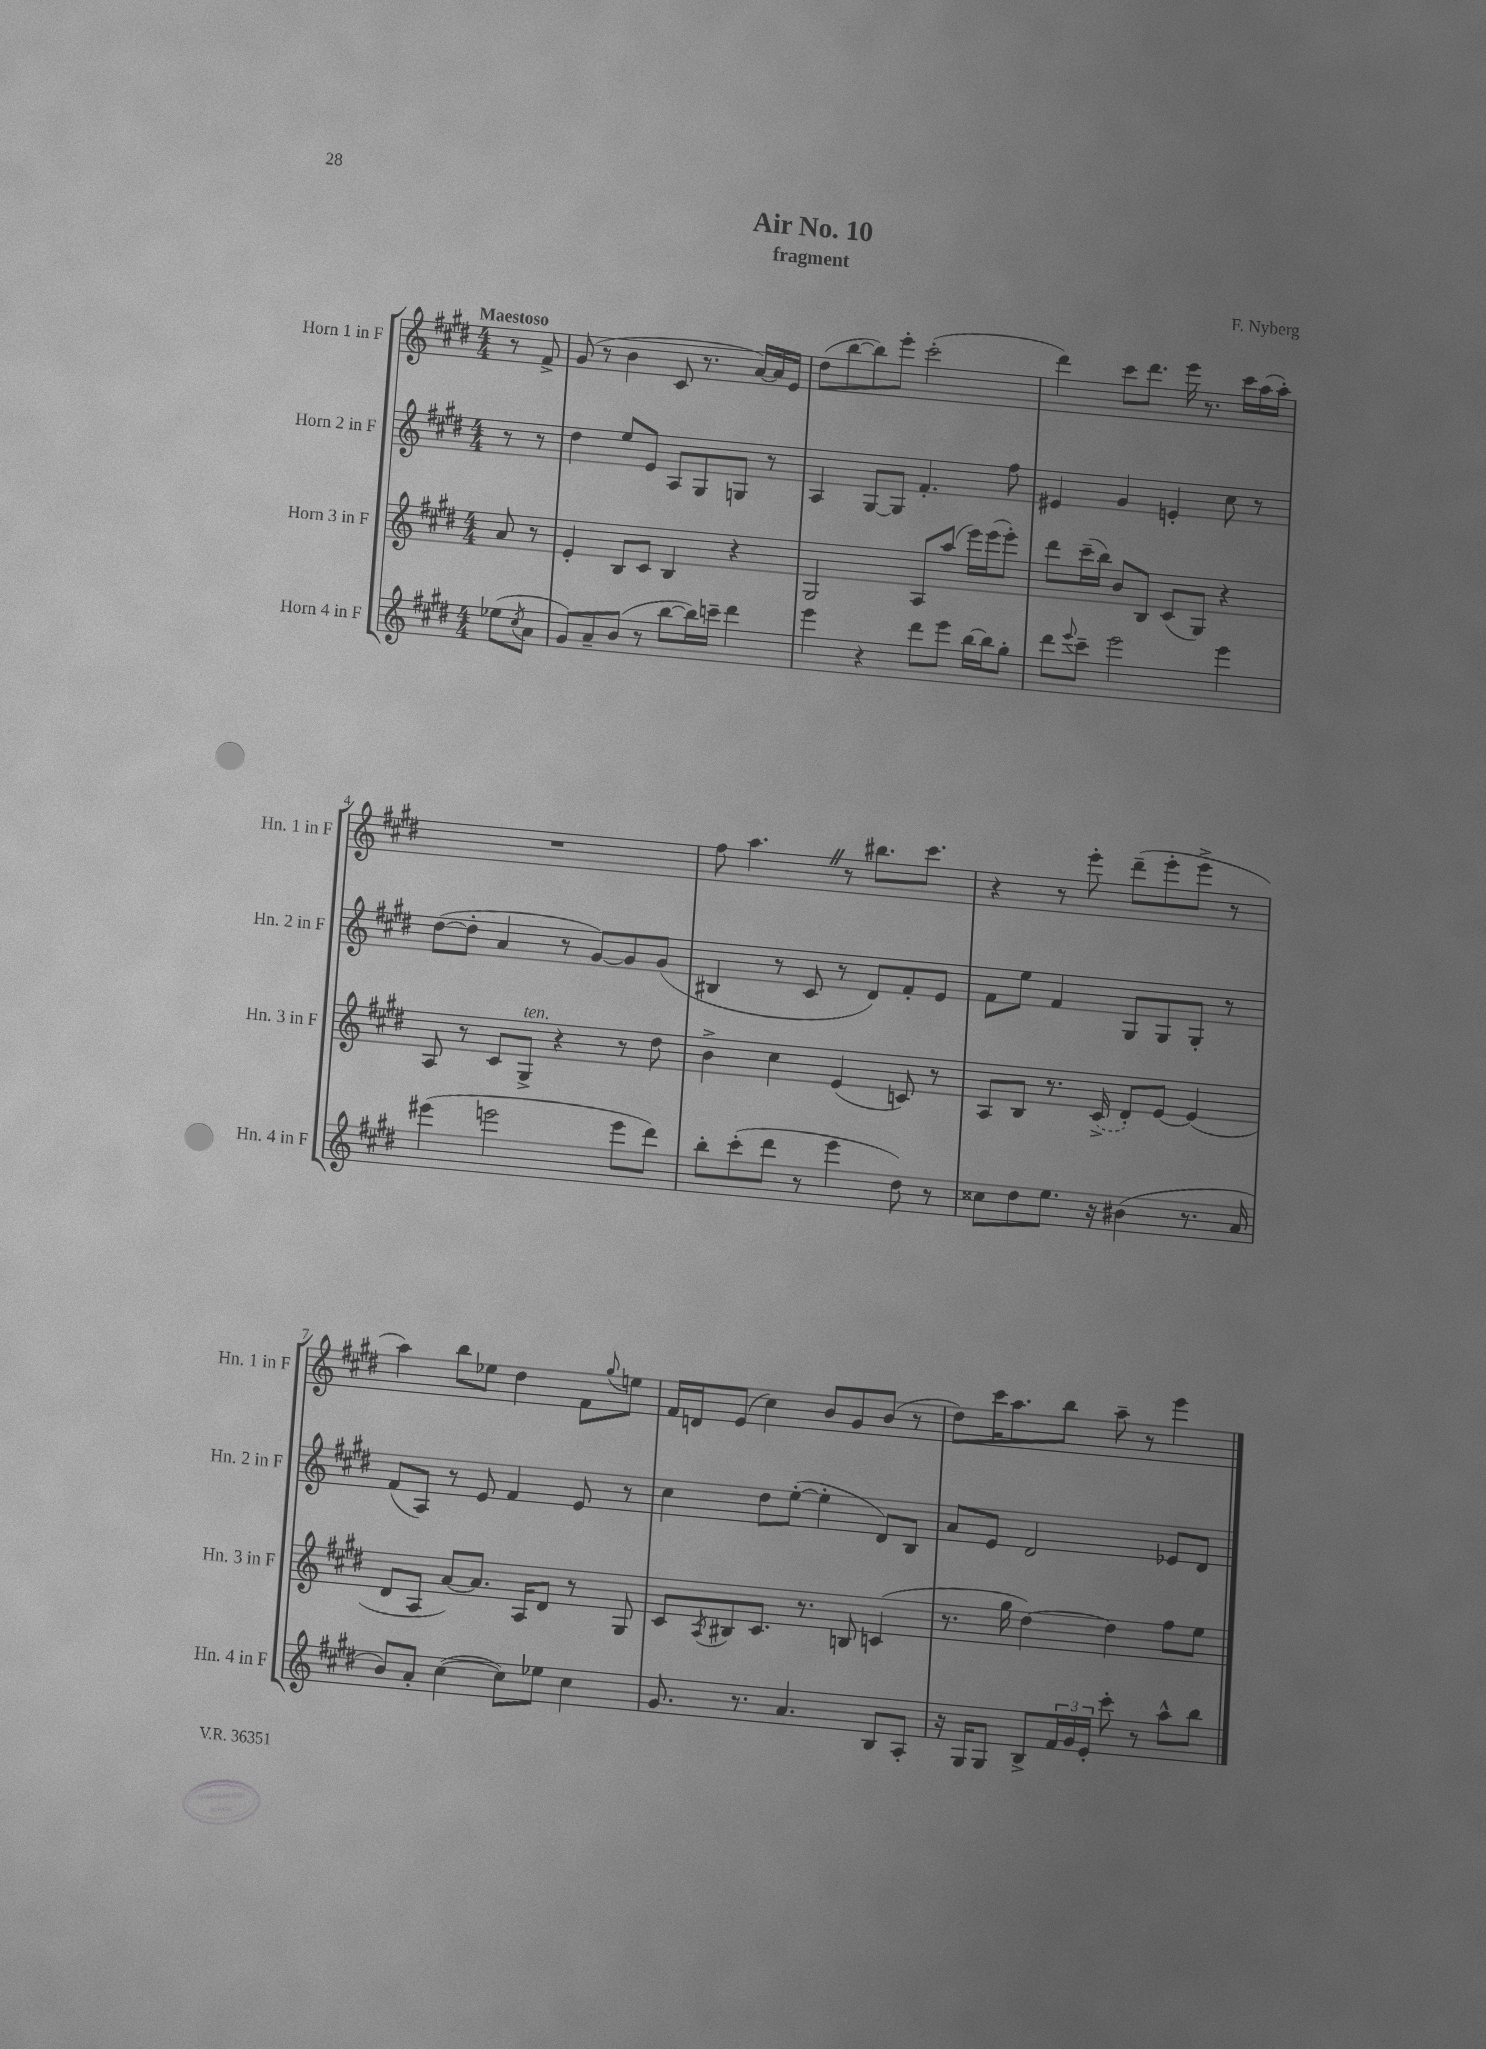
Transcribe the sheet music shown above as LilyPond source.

\header { title = "Air No. 10" composer = "F. Nyberg" subtitle = "fragment" }
<<
\new StaffGroup <<
\new Staff = "s0" \with { instrumentName = "Horn 1 in F" shortInstrumentName = "Hn. 1 in F" } {
    \clef treble \key e \major \numericTimeSignature \time 4/4 \partial 4 \tempo "Maestoso"
    r8 fis'8-> |
    gis'8( r8 b'4 cis'8 r8. a'16~) a'16 e'16 |
    dis''8( b''8~ b''8) e'''8-. cis'''2-.( |
    dis'''4) cis'''8 dis'''8. e'''16 r8. cis'''16 a''16( a''16-.) |
    R1 |
    fis''8 a''4. \once \override BreathingSign.text = \markup { \musicglyph "scripts.caesura.straight" } \breathe r8 bis''8. cis'''8. |
    r4 r8 e'''8-. dis'''8--( e'''8-. e'''8-> r8 |
    a''4) b''8 ees''8 dis''4 fis'8 \appoggiatura { gis''8 } e''8 |
    fis'16 d'16 e'8( cis''4) b'8 gis'8 b'8( r8 |
    dis''8) cis'''16 a''8. b''8 a''8-- r8 e'''4 \bar "|." |
}
\new Staff = "s1" \with { instrumentName = "Horn 2 in F" shortInstrumentName = "Hn. 2 in F" } {
    \clef treble \key e \major \numericTimeSignature \time 4/4 \partial 4
    r8 r8 |
    dis''4 e''8 e'8 a8 gis8 g8 r8 |
    a4 gis8~ gis8 fis'4.-. fis''8 |
    eis'4 gis'4 e'4-. cis''8 r8 |
    dis''8~( dis''8-. a'4 r8 gis'8~) gis'8 gis'8( |
    bis4 r8 cis'8 r8 dis'8) fis'8-. e'8 |
    fis'8 e''8 fis'4 gis8 gis8 gis8-. r8 |
    fis'8( a8) r8 e'8 fis'4 e'8 r8 |
    cis''4 dis''8 e''8~-.( e''4-. dis'8) b8 |
    a'8 e'8 dis'2 ees'8 dis'8 \bar "|." |
}
\new Staff = "s2" \with { instrumentName = "Horn 3 in F" shortInstrumentName = "Hn. 3 in F" } {
    \clef treble \key e \major \numericTimeSignature \time 4/4 \partial 4
    a'8 r8 |
    e'4-. b8 cis'8 b4 r4 |
    gis2 a8 a''8( e'''16) e'''16( e'''8-.) |
    dis'''8 cis'''16--( b''16) b'8 b8 cis'8( gis8) r4 |
    a8 r8 cis'8 gis8->^\markup { \italic "ten." } r4 r8 dis''8 |
    b'4-> cis''4 e'4( c'8) r8 |
    a8 b8 r8. \once \slurDashed cis'16->( dis'8-.) e'8~ e'4( |
    dis'8 a8 a'8~) a'8. a16 dis'8 r8 gis8 |
    cis'8 \acciaccatura { a8 } bis8 cis'8. r8. b8 c'4( |
    r8. gis''16 dis''4~) dis''4 fis''8 e''8 \bar "|." |
}
\new Staff = "s3" \with { instrumentName = "Horn 4 in F" shortInstrumentName = "Hn. 4 in F" } {
    \clef treble \key e \major \numericTimeSignature \time 4/4 \partial 4
    ees''8( \acciaccatura { cis''8 } a'8 |
    gis'8) a'8-- b'8( r8 b''8~ b''16) c'''16-- dis'''4 |
    e'''4 r4 dis'''8 e'''8 b''16~ b''16 gis''8-. |
    dis'''8 \appoggiatura { e'''8 } cis'''8-- e'''2 e'''4 |
    eis'''4( e'''2 e'''8 dis'''8) |
    b''8-. cis'''8-.( dis'''8 r8 e'''4 dis''8) r8 |
    cisis''8 dis''8 e''8. r16 bis'4( r8. a'16 |
    b'8) a'8-. cis''4~( cis''8) ees''8 cis''4 |
    gis'8. r8. a'4. b8 a8-. |
    r16 gis16 gis8 b8-> \tuplet 3/2 { fis'16 gis'16 e'16-. } cis'''8-. r8 a''8-^ b''8 \bar "|." |
}
>>
>>
